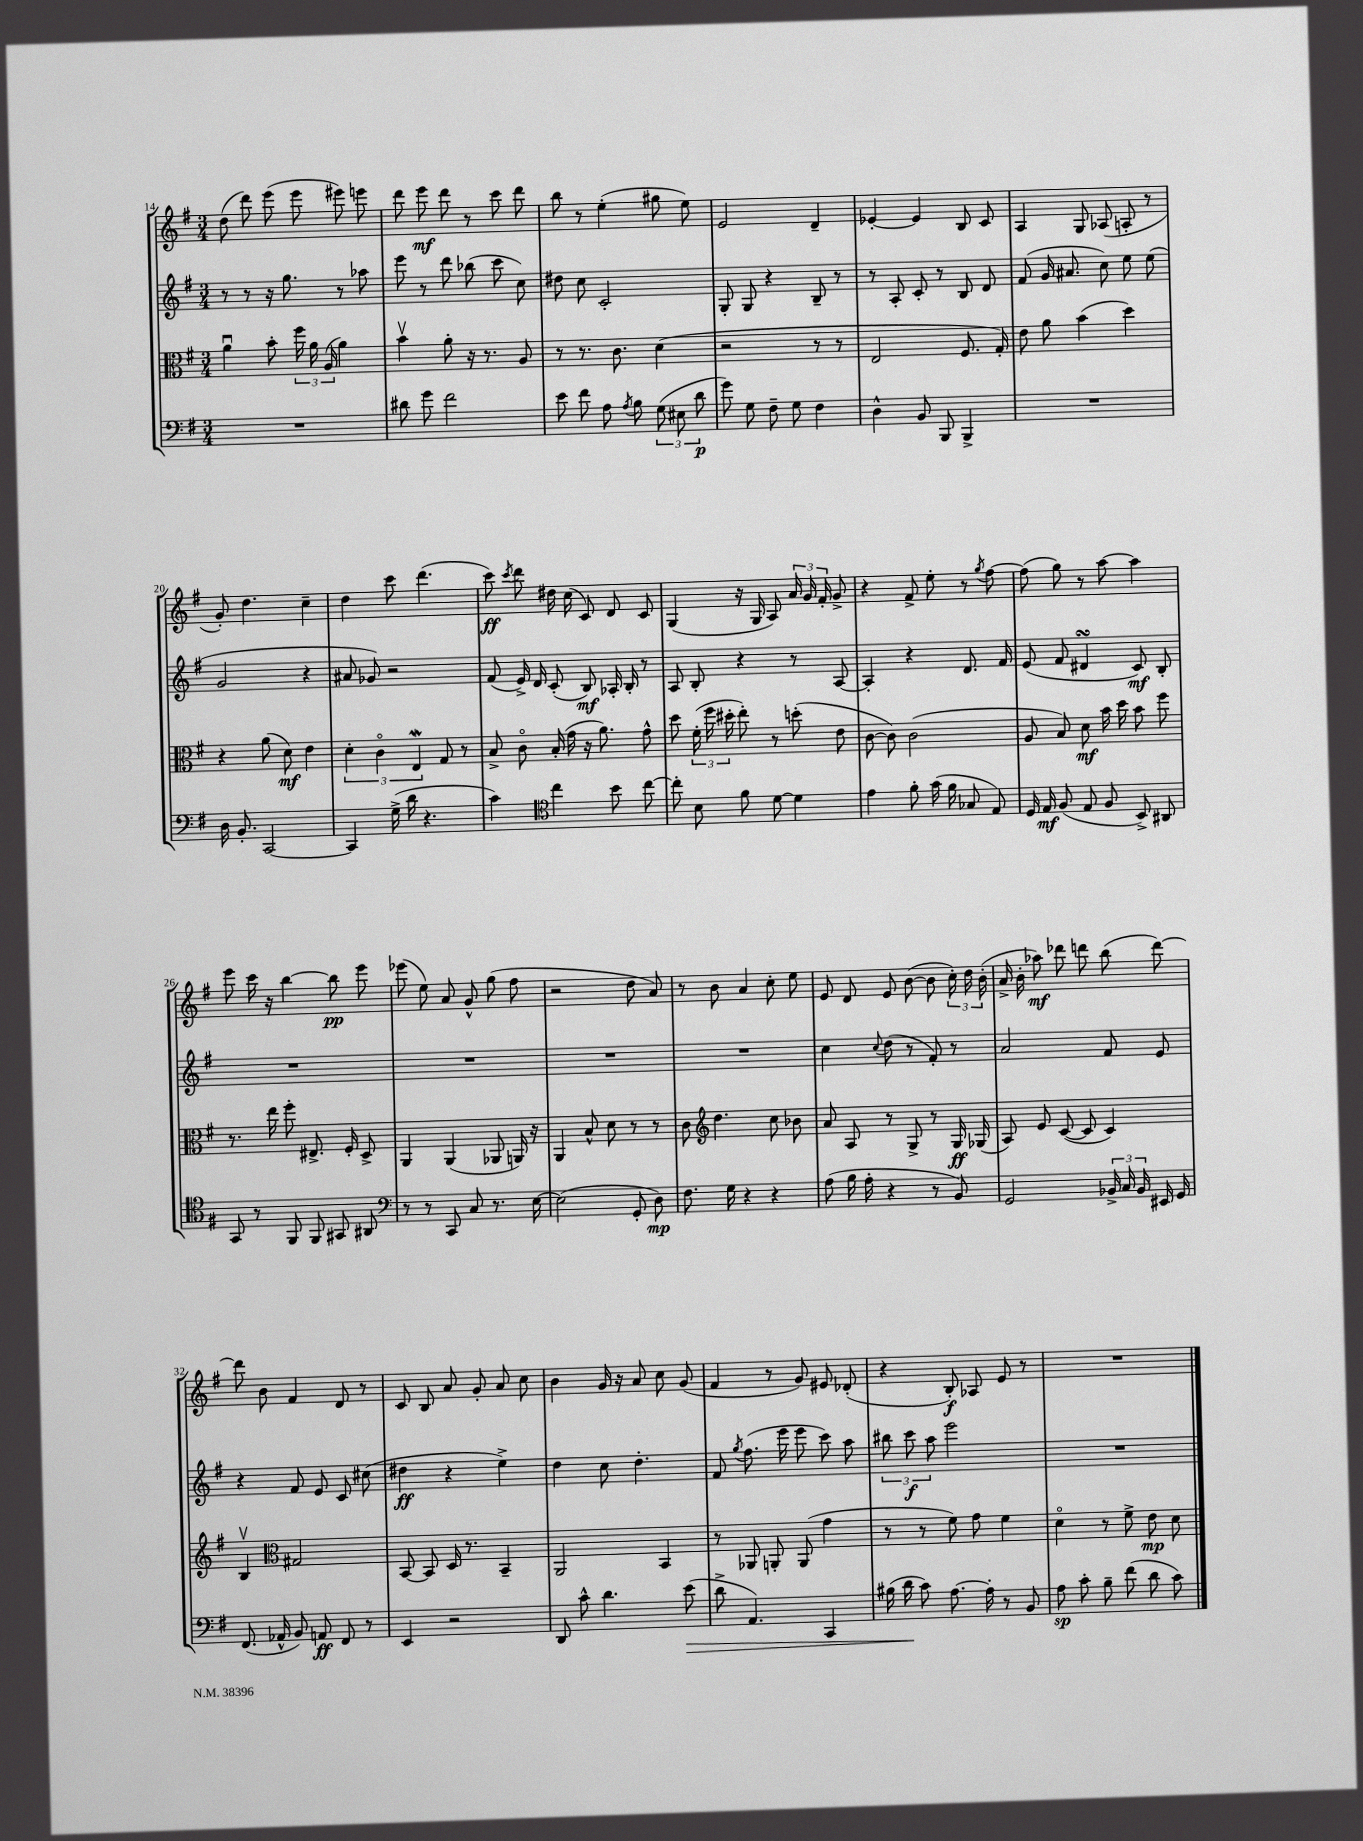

**kern	**kern	**kern	**kern
*staff4	*staff3	*staff2	*staff1
*clefF4	*clefC3	*clefG2	*clefG2
*k[f#]	*k[f#]	*k[f#]	*k[f#]
*M3/4	*M3/4	*M3/4	*M3/4
2.r	4au	8r	(8dd
.	.	8r	8ddd)
.	8b'	16r	(8eee
.	.	8.gg	.
.	24ff#	.	8eee
.	24a	.	.
.	(24A	.	.
.	4a)	8r	8eee#)
.	.	8aa-	8eee
=	=	=	=
8d#	4bv	8eee	8ddd
8g	.	8r	8eee
2f#	8a'	8ddd	8ddd
.	16r	(8bb-	8r
.	8.r	.	.
.	.	8ccc	8ccc
.	8A	8cc)	8ddd
=	=	=	=
8e	8r	8dd#	8bb
8f#	8.r	8cc	8r
8A	.	2c'	(4ee'
.	8.c	.	.
8qA	.	.	.
8B	.	.	.
(12G	(4d	.	8gg#
12E#	.	.	.
.	.	.	8ee)
12d	.	.	.
=	=	=	=
8g)	2r	8G'	2e
8G	.	8G	.
8F#~	.	4r	.
8G	.	.	.
4F#	8r	8B~	4d~
.	8r	8r	.
=	=	=	=
4D^^	2E	8r	[4e-'
.	.	8A'	.
8BB	.	8c'	4e-]
8BBB	.	8r	.
4BBB^	8.F#	8B	8B
.	.	8d	8c
.	16G')	.	.
=	=	=	=
2.r	8e	(8f#	4A
.	8a	16g	.
.	.	8.a#	.
.	(4b	.	8G
.	.	8cc)	(8A-
.	4dd)	8ee	8A'
.	.	(8ee	8r
=	=	=	=
16D	4r	2g	8g')
8.BB'	.	.	.
.	.	.	4.dd
[2CC	(8a	.	.
.	8d)	.	.
.	4e	4r	4cc~
=	=	=	=
4CC]	6d'	8a#	4dd
.	.	8g-)	.
.	6co	.	.
(16G^	.	2r	8ccc
16d	.	.	.
.	6E	.	.
4.r	.	.	(4.ddd
.	8G	.	.
.	8r	.	.
=	=	=	=
4c)	8B^	(8f#	8ccc)
.	.	.	8qccc
.	8co	16e^)	8ddd
.	.	16d	.
*clefC4	*	*	*
4cc	(16B'	(8c'	16dd#
.	16g	.	(16cc
.	16r	8B)	8c)
.	8.a)	.	.
8b	.	16A-'	8d
.	.	16B'	.
[8cc	8g^^	8r	8c
=	=	=	=
8cc']	8dd	8A	(4G
8B	(24f#'	8B'	.
.	24ff#	.	.
.	24dd#'	.	.
8f#	8ee')	4r	16r
.	.	.	16G
[8d	8r	.	8A)
4d]	(8dd'	8r	24a
.	.	.	24g
.	.	.	24f#'
.	8e	[8A	8g^
=	=	=	=
4e	[8c	4A']	4r
.	8c])	.	.
8f#'	(2c	4r	8f#^
(16g	.	.	8ee'
16f#	.	.	.
8G-	.	8.d	8r
.	.	.	8qgg
8E)	.	.	[8ff#
.	.	16f#	.
=	=	=	=
16D	8A	(8e	(8ff#]
16E	.	.	.
(8F#	8B)	8f#	8gg)
8E	8d	4d#	8r
8F#	16b	.	[8aa
.	16dd	.	.
8BB^)	8b	8c)	4aa]
8AA#	8ff#	8B'	.
=	=	=	=
8GG	8.r	2.r	8eee
8r	.	.	16ccc
.	16ee	.	16r
8FF#	8ff#'	.	[4bb
8FF#	8.E#^	.	.
8GG#	.	.	8bb]
.	16F#'	.	.
8AA#	8D^	.	8eee
=	=	=	=
*clefF4	*	*	*
8r	4AA	2.r	(8eee-
8r	.	.	8ee)
8CC	(4AA	.	8a
8C	.	.	8g^^
8.r	8AA-	.	(8gg
.	16AA)	.	8ff#
[16E	16r	.	.
=	=	=	=
(2E]	4AA	2.r	2r
.	8B^^	.	.
.	8d	.	.
8GG'	8r	.	8dd
8D)	8r	.	8a)
=	=	=	=
8.F#	8c	2.r	8r
*	*clefG2	*	*
.	4.dd	.	8b
16G	.	.	.
4r	.	.	4a
4r	8cc	.	8cc'
.	8b-	.	8ee
=	=	=	=
(8A	8a	4cc	8e
16B	8A	.	8d
16A'	.	.	.
.	.	8qqcc	.
4r	8r	(8dd	8e
.	8G^	8r	([8b
8r	8r	8f#')	8b]
8BB)	16G	8r	24cc')
.	.	.	24dd
.	(16G-	.	.
.	.	.	(24b'
=	=	=	=
2GG	8A)	2a	16a^
.	.	.	16b'
.	8e	.	8aa-)
.	([8c	.	8ddd-
.	8c]	.	8ddd
24BB-^	4c)	8f#	(8bb
24C	.	.	.
24BB-	.	.	.
16EE#	.	8e	[8ddd)
16GG	.	.	.
=	=	=	=
(8.FF#	4Bv	4r	8ddd]
.	.	.	8b
16AA-^^	.	.	.
*	*clefC3	*	*
8BB)	2G#	8f#	4f#
8AA	.	8e	.
8FF#	.	8c	8d
8r	.	(8cc#	8r
=	=	=	=
4EE	[8BB	4dd#	8c
.	8BB]	.	8B
2r	16D	4r	8a
.	8.r	.	.
.	.	.	8g'
.	4BB~	4ee^)	8a
.	.	.	8cc
=	=	=	=
8DD	2AA	4dd	4b
8c^^	.	.	.
4.d	.	8cc	16g
.	.	.	16r
.	.	4.dd'	8a
.	4BB	.	8cc
(8e	.	.	(8g
=	=	=	=
8d^	8r	8f#	4f#
.	.	8qgg	.
4.AA)	8AA-	(8.ff#	.
.	8AA'	.	8r
.	.	16eee	.
.	(8AA	8eee	8g)
4CC	4g	8ccc)	8e#
.	.	8aa	(8d-'
=	=	=	=
(16B#	8r	12bb#	4r
16d	.	.	.
.	.	12ccc	.
8c)	8r	.	.
.	.	12aa	.
[8.A	8f#)	2eee	8B')
.	8g	.	8A-
16A']	.	.	.
8r	4f#	.	8e
8BB	.	.	8r
=	=	=	=
8A	4do	2.r	2.r
8c'	.	.	.
8B~	8r	.	.
(8f#	8f#^	.	.
8d	8e	.	.
8c)	8d	.	.
==	==	==	==
*-	*-	*-	*-
